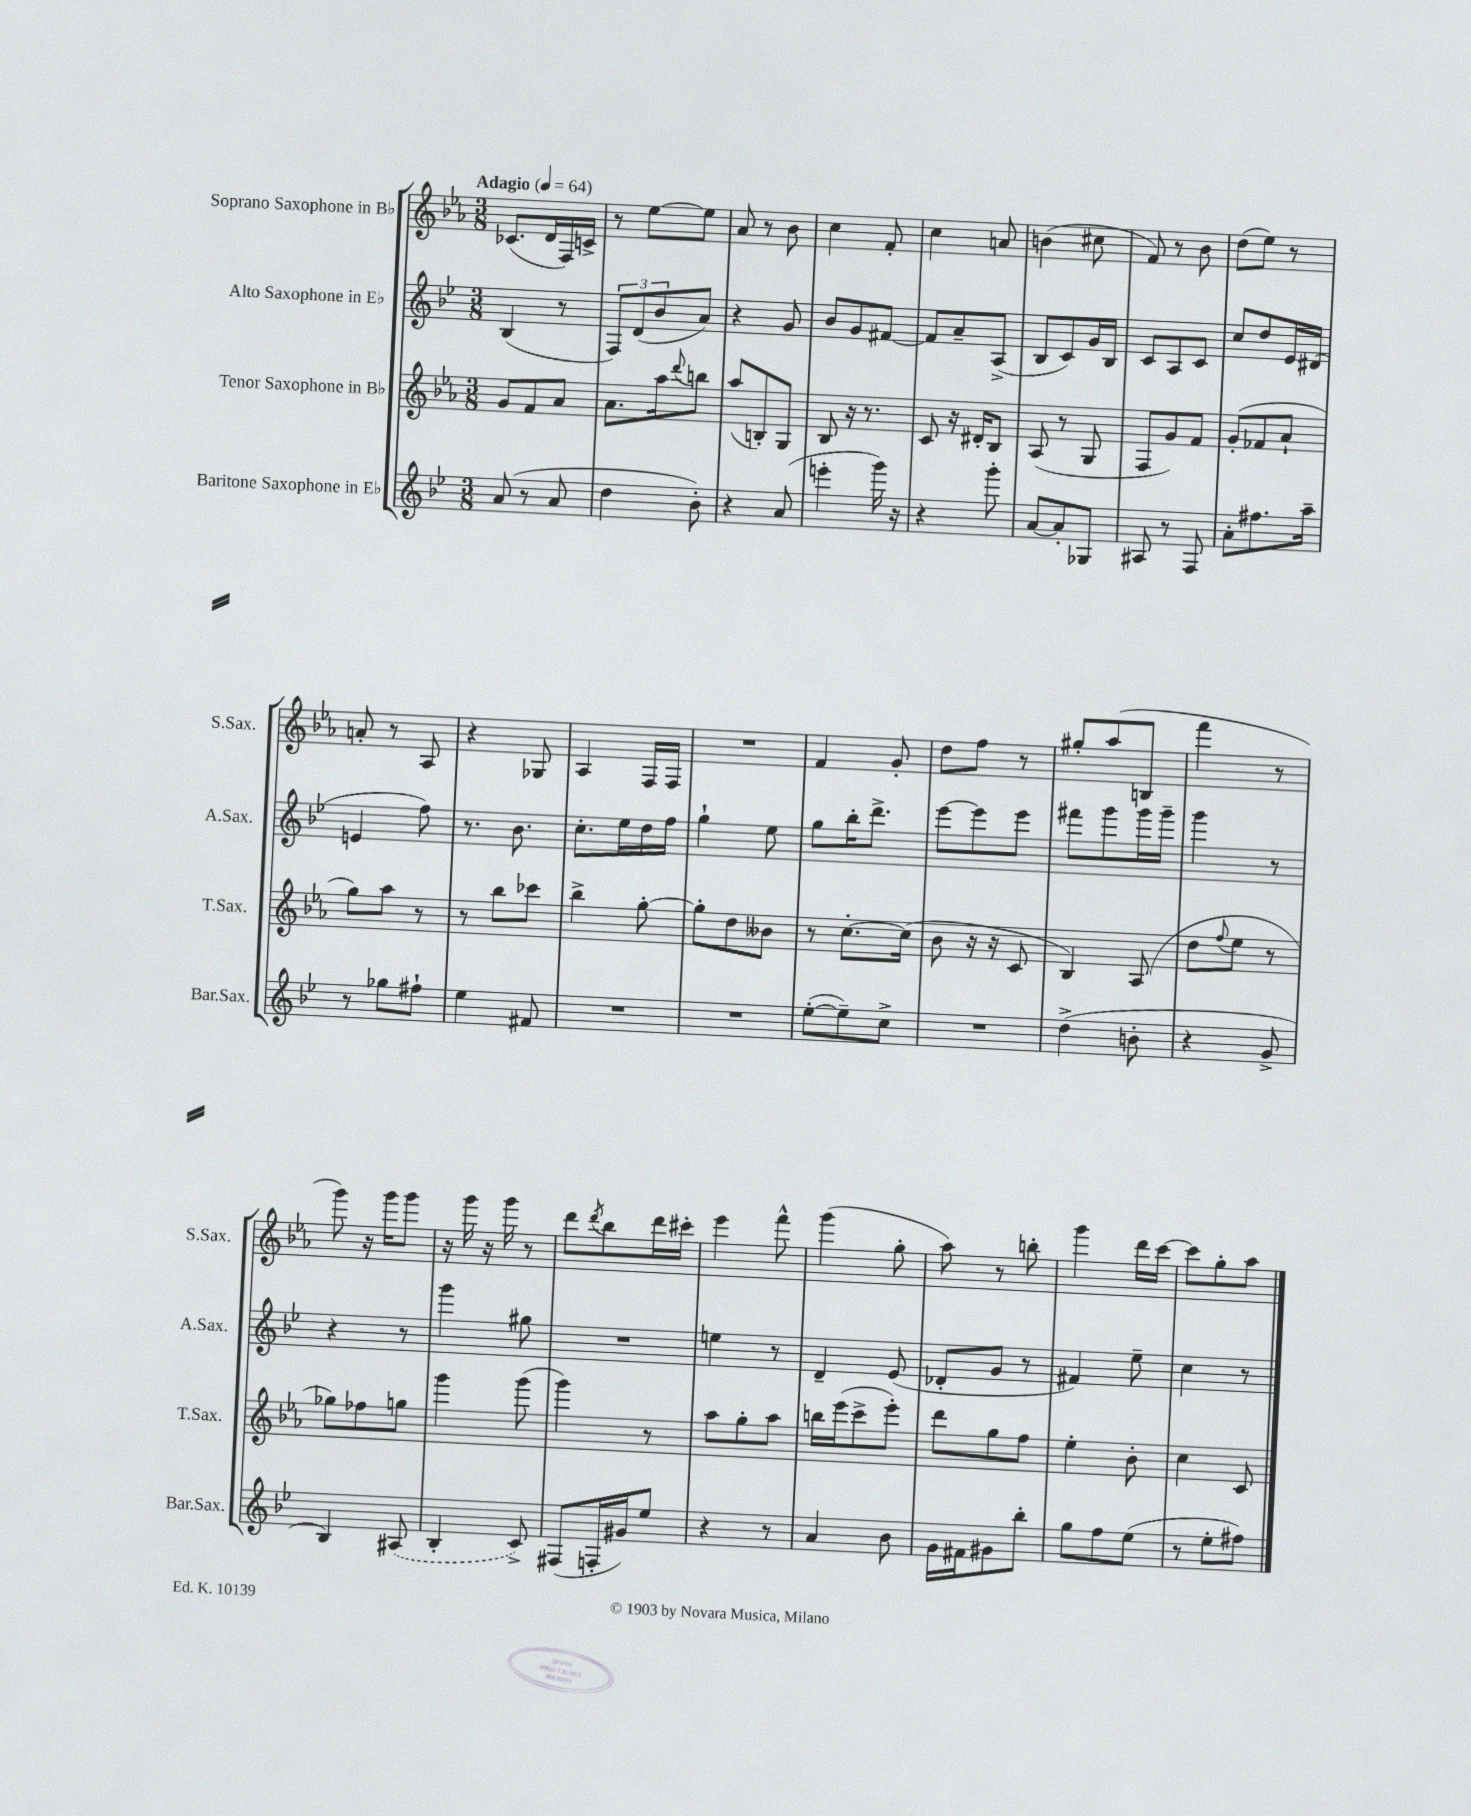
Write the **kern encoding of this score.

**kern	**kern	**kern	**kern
*staff4	*staff3	*staff2	*staff1
*clefG2	*clefG2	*clefG2	*clefG2
*k[b-e-]	*k[b-e-a-]	*k[b-e-]	*k[b-e-a-]
*M3/8	*M3/8	*M3/8	*M3/8
*MM64	*MM64	*MM64	*MM64
(8a	8g	(4B-	(8.c-
8r	8f	.	.
.	.	.	16d
8a	8a-	8r	16F)
.	.	.	16c^
=	=	=	=
4dd	8.a-	12F)	8r
.	.	(12d	.
.	.	.	[8ee-
.	.	12b-	.
.	16aa-	.	.
.	8qqddd	.	.
8b-')	8bb	8a)	8ee-]
=	=	=	=
4r	(8aa-	4r	8a-
.	8B')	.	8r
(8a	8G	8g	8b-
=	=	=	=
4eee'	8B-	8b-	4cc
.	16r	8g	.
.	8.r	.	.
16ggg)	.	[8f#	8f'
16r	.	.	.
=	=	=	=
4r	8c	8f#]	4cc
.	16r	8a~	.
.	16d#'	.	.
8ggg'	8B-	(8A^	8a
=	=	=	=
[8a	(8A-	8B-	(4b
8a']	8r	8c)	.
8G-	8G	16g	8cc#
.	.	16B-	.
=	=	=	=
8A#	8F	8c	8f)
8r	8g)	8A	8r
8F	8f	8c	8b-
=	=	=	=
8a'	(8g'	8cc	(8dd
8.ff#	8f-	8dd	8ee-)
.	8a-`	16e-	8r
16aa~	.	(16d#	.
=	=	=	=
8r	8gg)	4e	8a'
8gg-	8aa-	.	8r
8ff#`	8r	8ff)	8A-
=	=	=	=
4ee-	8r	8.r	4r
.	8bb-	.	.
.	.	8.b-	.
8f#	8ccc-	.	8G-
=	=	=	=
4.r	4bb-^	8.cc'	4A-
.	.	16ee-	.
.	[8gg'	16dd	16F
.	.	16ff	16F
=	=	=	=
4.r	8gg']	4gg`	4.r
.	8dd	.	.
.	8b--	8ee-	.
=	=	=	=
([8ee-'	8r	8gg	4f
8ee-~])	[8.cc'	16bb-'	.
.	.	8.ddd^	.
8cc^	.	.	8g'
.	(16cc]	.	.
=	=	=	=
4.r	8b-	[8eee-	8dd
.	16r	8eee-]	8ff
.	16r	.	.
.	8c	8eee-	8r
=	=	=	=
(4dd^	4B-)	8fff#	8gg#'
.	.	8ggg	(8aa-
8b'	(8A-	16ggg	8B
.	.	16ggg~	.
=	=	=	=
4r	8dd	4ggg	4fff
.	8qqff	.	.
.	8ee-	.	.
8g^	8r	8r	8r
=	=	=	=
4B-)	8gg-)	4r	8ggg)
.	8ff-	.	16r
.	.	.	16ggg
(8A#	8gg	8r	8ggg
=	=	=	=
4B-'	4ggg	4ggg	16r
.	.	.	16ggg
.	.	.	16r
.	.	.	16ggg
8c^)	(8ggg	8gg#	8r
=	=	=	=
(8F#	4ggg)	4.r	8ddd
.	.	.	8qddd
16F'	.	.	8bb-
16g#)	.	.	.
8ee-	8r	.	16ddd
.	.	.	16ccc#'
=	=	=	=
4r	8aa-	4ee	4eee-
.	8gg'	.	.
8r	8aa-	8r	8fff^^
=	=	=	=
4a	16bb	4d~	(4ggg
.	(16eee-	.	.
.	8ccc^	.	.
8b-	8eee-')	(8e-	8gg'
=	=	=	=
16g	8ddd	8d-'	8aa-)
16f#	.	.	.
8g#	8gg	8g	8r
8bb-'	8ff	8r	8bb'
=	=	=	=
8gg	4ee-'	4f#)	4ggg
8ff	.	.	.
(8ee-	8b-'	8ee-~	16ddd
.	.	.	[16ccc
=	=	=	=
8r	4cc	4cc	8ccc]
8ee-'	.	.	8gg'
8ff#)	8c	8r	8aa-
==	==	==	==
*-	*-	*-	*-
